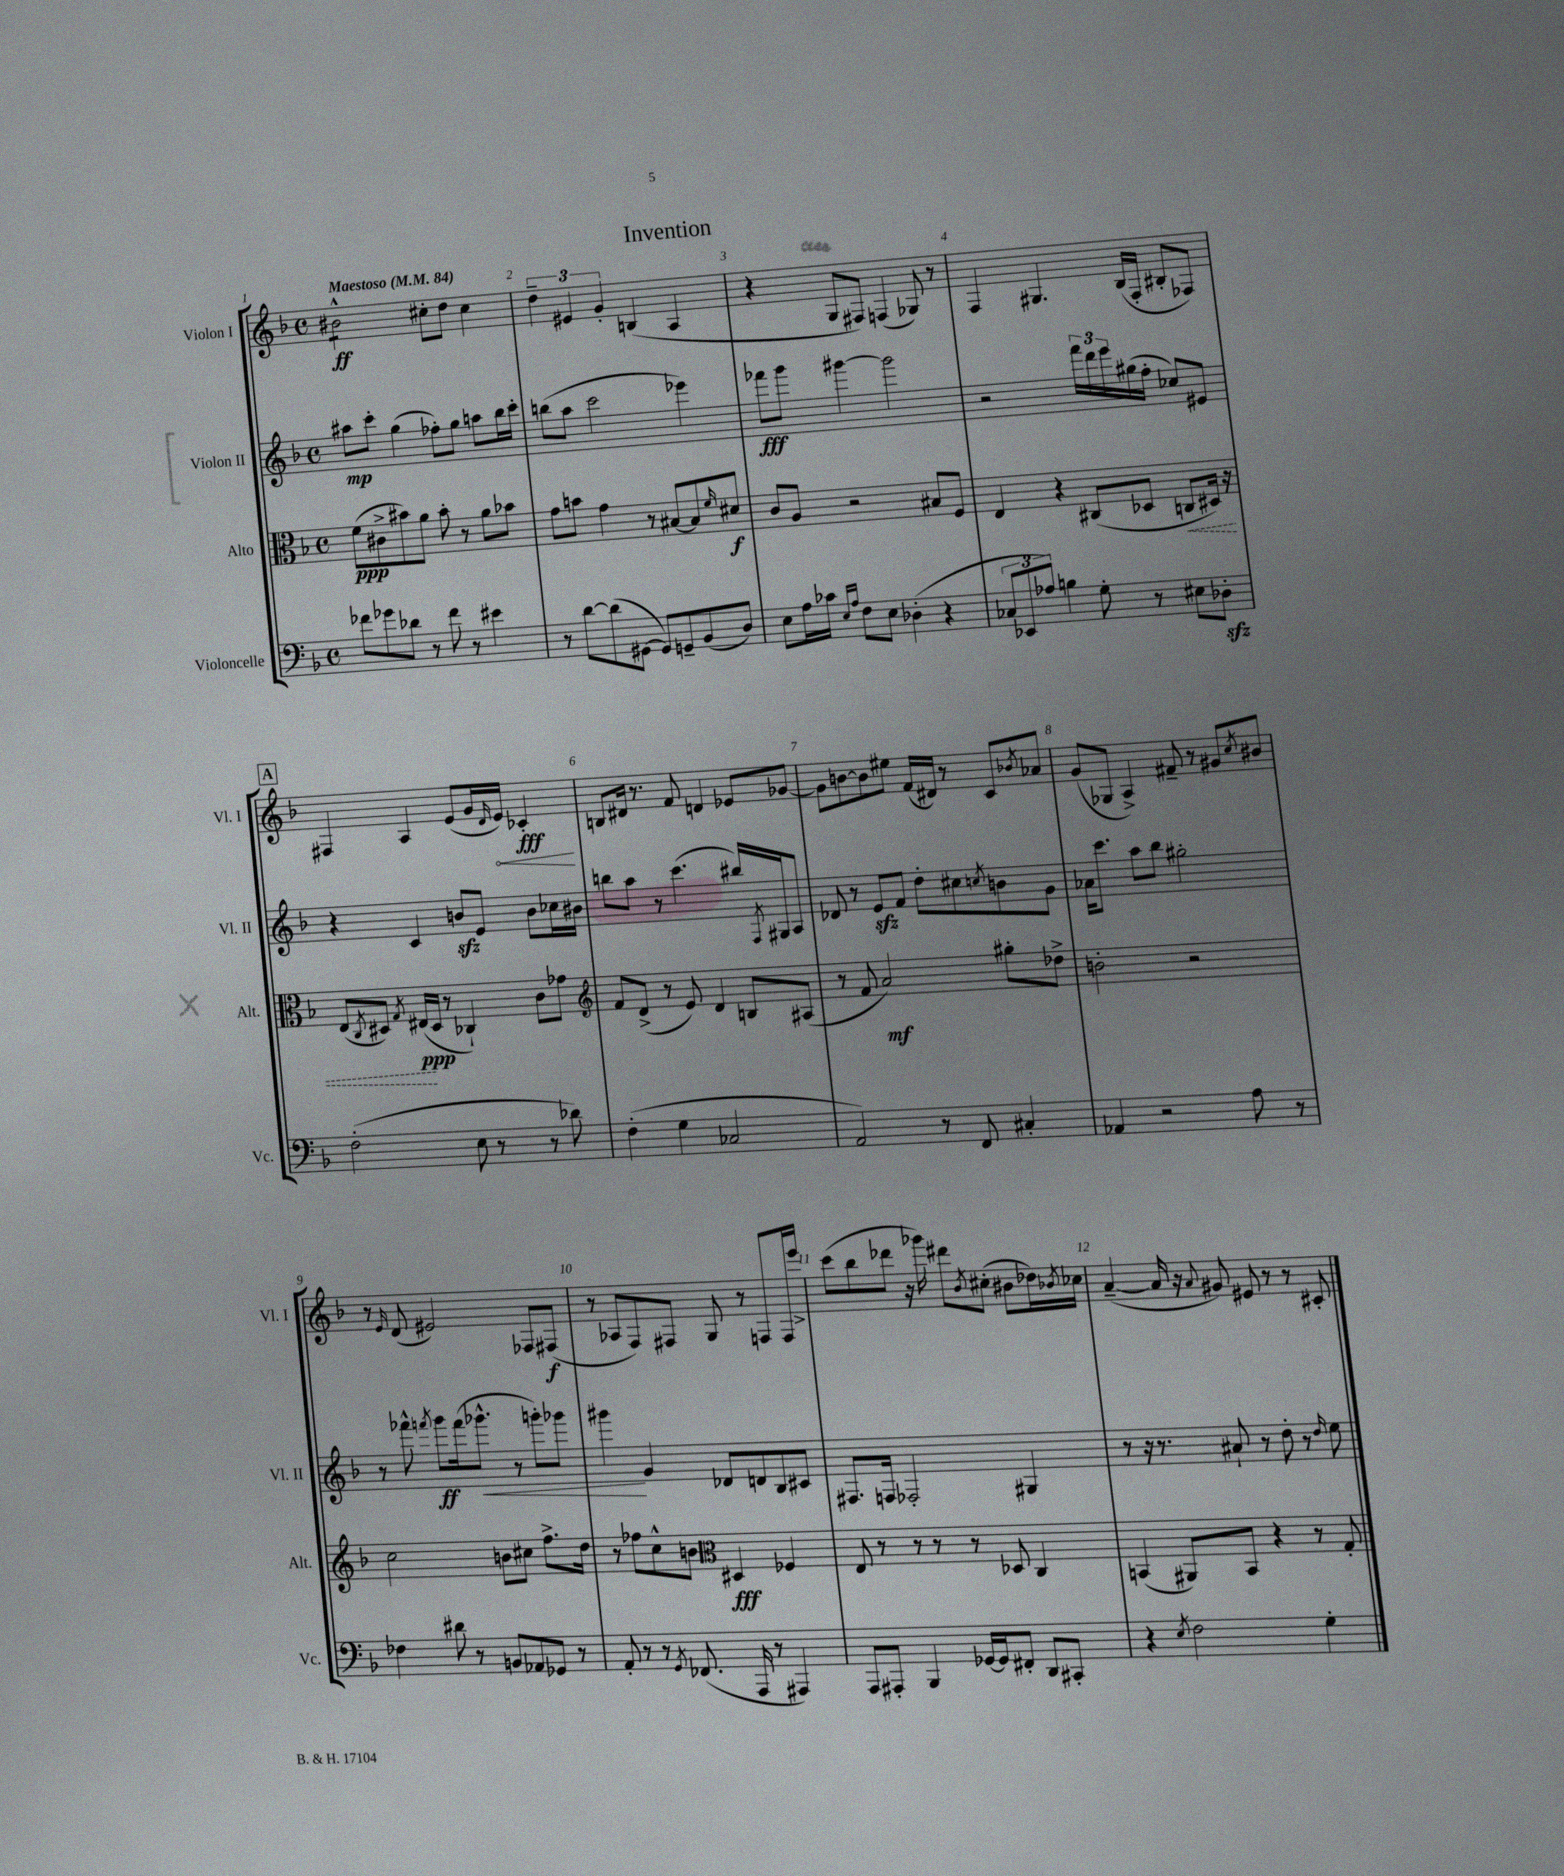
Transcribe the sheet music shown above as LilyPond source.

\header { title = "Invention" }
<<
\new StaffGroup <<
\new Staff = "s0" \with { instrumentName = "Violon I" shortInstrumentName = "Vl. I" } {
    \clef treble \key f \major \defaultTimeSignature \time 4/4 \tempo "Maestoso" 4 = 84
    bis'2:8-^\ff cis''8-. d''8 cis''4 |
    \tuplet 3/2 { d''4-- eis'4 g'4-. } b4( a4 |
    r4 g8 fis8) f4( ges8) r8 |
    f4 gis4. bes16( f16-. bis8-. fes8) |
    \mark \markup { \box "A" } fis4 a4 e'8( g'16 \grace { d'16 } \once \override Hairpin.circled-tip = ##t e'16\<) ces'4-.\fff\! |
    b8 dis'16 r8. f'8 d'4 ees'8 ges'8~ |
    ges'8 b'8~ b'8 eis''8 f'16( dis'16) r8 c'8 \acciaccatura { bes'8 } aes'8 |
    g'8( ges8 a4->) fis'8-- r8 gis'8 \acciaccatura { c''8 } bis'8 |
    r8 \grace { e'16 } d'8( eis'2) fes8 fis8\f( |
    r8 aes8 f8) fis8 g8 r8 f8 f16 e'''16-> |
    c'''8( bes''8 des'''8 r16 ges'''16) dis'''8 \acciaccatura { bes'8 } cis''8-.( bis'8 des''16) \acciaccatura { bes'8 } ces''16 |
    a'4~--( a'16 r16 \appoggiatura { a'8 } gis'8) eis'8 r8 r8 cis'8-. \bar "|." |
}
\new Staff = "s1" \with { instrumentName = "Violon II" shortInstrumentName = "Vl. II" } {
    \clef treble \key f \major \defaultTimeSignature \time 4/4
    ais''8\mp c'''8-. g''4( fes''8-.) g''8 a''8 bes''16 c'''16-. |
    b''8( a''8 c'''2 ees'''4) |
    fes'''8\fff g'''8 gis'''4~ gis'''2 |
    r2 \tuplet 3/2 { f'''16 d'''16 e'''16 } gis''16( f''16-. ces''8) eis'8 |
    \mark \markup { \box "A" } r4 c'4 b'8\sfz e'8 b'8 ces''16 bis'16 |
    b''8 a''8 r8 c'''4.( bis''16) \acciaccatura { f8 } gis16 a8 |
    des'8 r8 e'8\sfz f'8 d''8-. cis''8 \acciaccatura { c''8 } b'8 g'8 |
    aes'16 c'''8. a''8 bes''8 gis''2-. |
    r8 fes'''8-^ \acciaccatura { f'''8 } g'''8\ff f'''16( ges'''8.-^\< r8 g'''8-.) ges'''8 |
    gis'''4\! g'4 des'8 d'8 bes8 cis'8 |
    fis8. f16 fes2-. gis4 |
    r8 r16 r8. ais'8-! r8 d''8-. r8 \grace { d''16 } e''8 \bar "|." |
}
\new Staff = "s2" \with { instrumentName = "Alto" shortInstrumentName = "Alt." } {
    \clef alto \key f \major \defaultTimeSignature \time 4/4
    f'8\ppp( cis'8-> bis'8) a'8 bis'8-. r8 a'8 bes'8 |
    g'8 b'8 g'4 r8 bis8~ bis8 \grace { f'16 } dis'8\f |
    c'8 a8 r2 bis8 f8 |
    e4 r4 cis8( des8 \once \override Hairpin.style = #'dashed-line c8\< dis16) r16 |
    \mark \markup { \box "A" } e8( \acciaccatura { c8 } dis8) \acciaccatura { g8 } eis16\ppp\!( dis16 r8 ces4-!) c'8 ges'8 |
    \clef treble f'8 d'8->( r8 e'8) d'4 b8 ais8( |
    r8 f'8 a'2\mf) gis''8-. des''8-> |
    b'2-. r2 |
    c''2 b'8 cis''8 f''8.-> d''16 |
    r8 fes''8 c''8-^ b'8 \clef alto dis4\fff fes4 |
    e8 r8 r8 r8 r8 des8 c4 |
    b,4( ais,8) b,8 r4 r8 g8-. \bar "|." |
}
\new Staff = "s3" \with { instrumentName = "Violoncelle" shortInstrumentName = "Vc." } {
    \clef bass \key f \major \defaultTimeSignature \time 4/4
    fes'8 ges'8 des'8 r8 fes'8 r8 eis'4 |
    r8 d'8~ d'8( gis,8~ gis,8) g,8-- bes,8( d8) |
    e8 a16 ces'16 \grace { e16 a16 } f8 e8 des4-.( r4 |
    \tuplet 3/2 { ces8 ees,8 aes8) } b4 g8-. r8 eis8 des8-.\sfz |
    \mark \markup { \box "A" } f2-.( e8 r8 r8 des'8) |
    f4-.( g4 ces2 |
    a,2) r8 f,8 cis4-. |
    aes,4 r2 a8 r8 |
    fes4 dis'8 r8 b,8 aes,8 ges,8 r8 |
    a,8-. r8 r8 \acciaccatura { g,8 } fes,8.( a,,16 r8 ais,,4) |
    a,,8 ais,,8-. bes,,4 ges,16~ ges,16 fis,8-. d,8 cis,8-. |
    r4 \acciaccatura { e8 } f2 g4-. \bar "|." |
}
>>
>>
\layout { \context { \Score \override BarNumber.break-visibility = ##(#f #t #t) barNumberVisibility = #all-bar-numbers-visible } }
